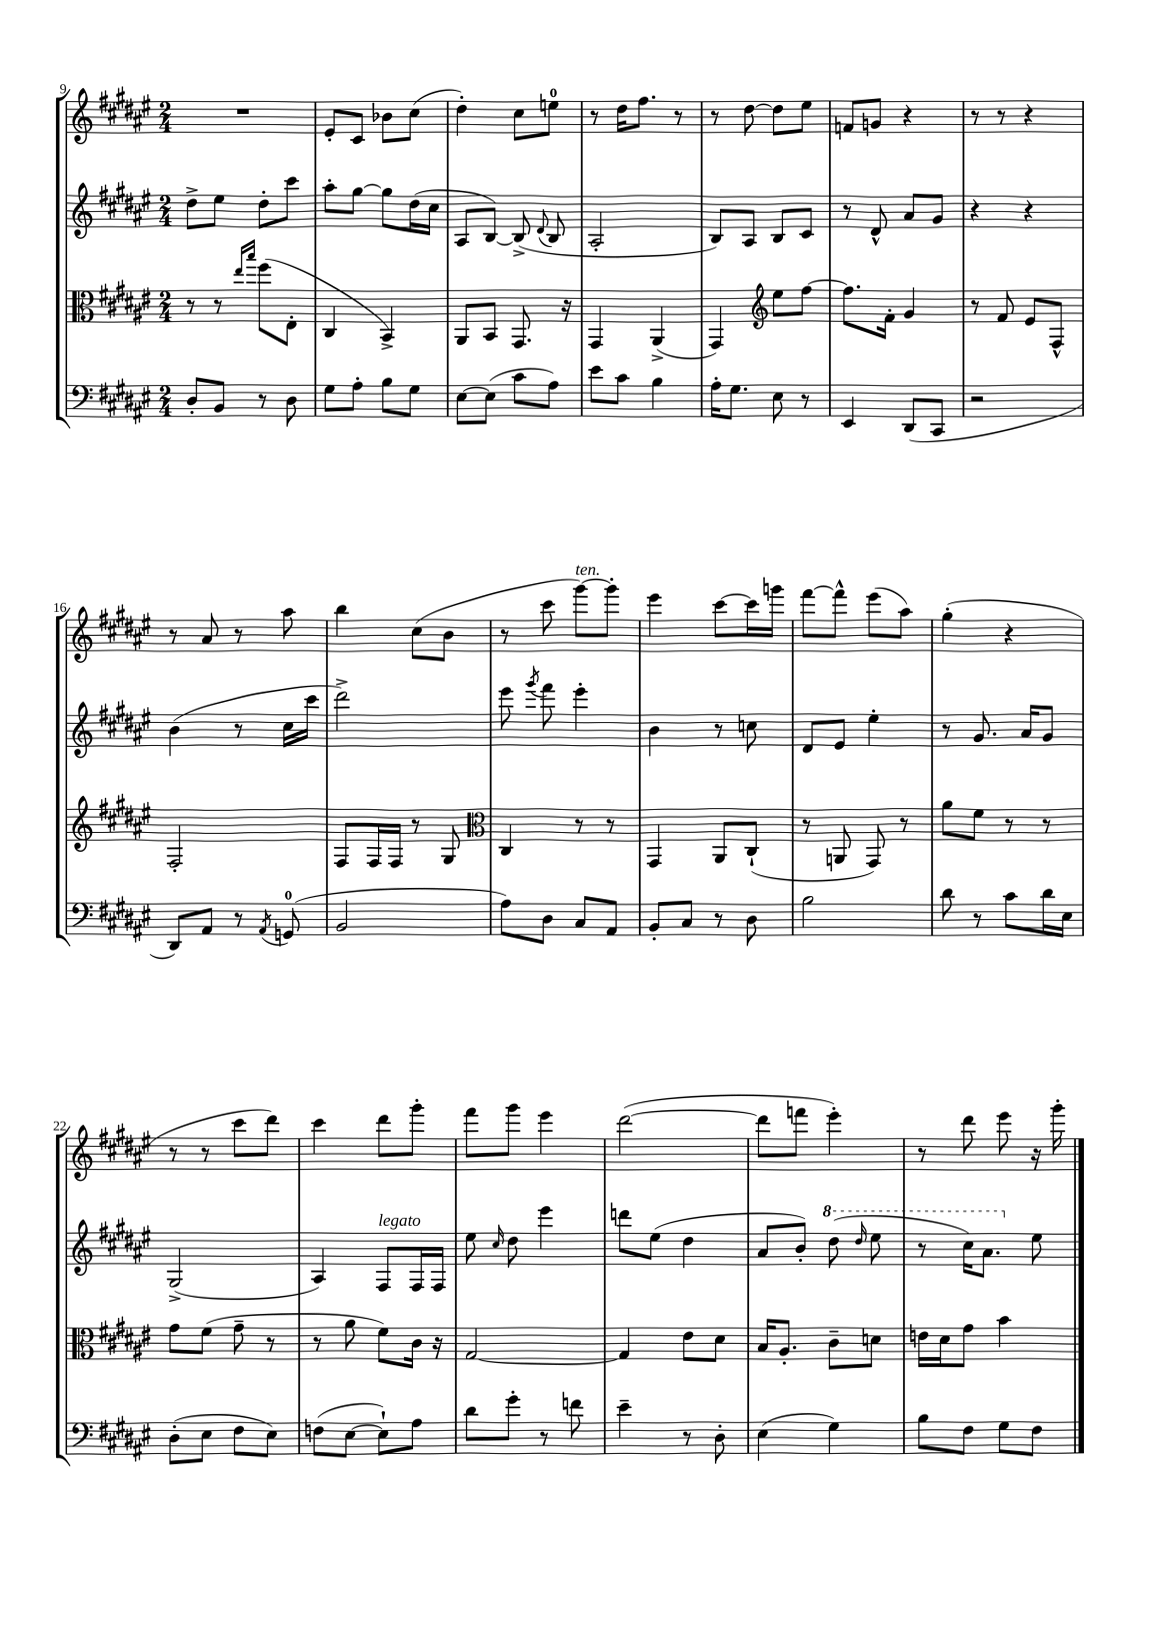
<<
\new StaffGroup <<
\new Staff = "s0" {
    \clef treble \key fis \major \numericTimeSignature \time 2/4
    \autoBeamOff R2 |
    eis'8[-. cis'8] bes'8[ cis''8]( |
    dis''4-.) cis''8[ e''8]-0 |
    r8 dis''16[ fis''8.] r8 |
    r8 dis''8~ dis''8[ eis''8] |
    f'8[ g'8] r4 |
    r8 r8 r4 |
    r8 ais'8 r8 ais''8 |
    b''4 cis''8[( b'8] |
    r8 cis'''8 gis'''8[~^\markup { \italic "ten." }) gis'''8]-. |
    eis'''4 cis'''8[~ cis'''16 g'''16] |
    fis'''8[~ fis'''8]-^ eis'''8[( ais''8]) |
    gis''4-.( r4 |
    r8 r8 cis'''8[ dis'''8]) |
    cis'''4 dis'''8[ gis'''8]-. |
    fis'''8[ gis'''8] eis'''4 |
    dis'''2~( |
    dis'''8[ f'''8] eis'''4-.) |
    r8 dis'''8 eis'''8 r16 gis'''16-. \bar "|." |
}
\new Staff = "s1" {
    \clef treble \key fis \major \numericTimeSignature \time 2/4
    \autoBeamOff dis''8[-> eis''8] dis''8[-. cis'''8] |
    ais''8[-. gis''8]~ gis''8[ dis''16( cis''16] |
    ais8[ b8]~) b8->( \appoggiatura { dis'8 } b8 |
    ais2-. |
    b8[) ais8] b8[ cis'8] |
    r8 dis'8-^ ais'8[ gis'8] |
    r4 r4 |
    b'4( r8 cis''16[ cis'''16] |
    dis'''2->) |
    eis'''8 \acciaccatura { gis'''8 } fis'''8 eis'''4-. |
    b'4 r8 c''8 |
    dis'8[ eis'8] eis''4-. |
    r8 gis'8. ais'16[ gis'8] |
    gis2->( |
    ais4) fis8[^\markup { \italic "legato" } fis16 fis16] |
    eis''8 \grace { cis''16 } dis''8 eis'''4 |
    d'''8[ eis''8]( dis''4 |
    ais'8[ b'8]-.) \ottava #1 dis'''8( \grace { dis'''16 } eis'''8 |
    r8 cis'''16[) ais''8.] \ottava #0 eis''8 \bar "|." |
}
\new Staff = "s2" {
    \clef alto \key fis \major \numericTimeSignature \time 2/4
    \autoBeamOff r8 r8 \grace { eis''16[ b''16] } fis''8[( eis8]-. |
    cis4 b,4->) |
    ais,8[ b,8] gis,8. r16 |
    gis,4 ais,4->( |
    gis,4) \clef treble eis''8[ fis''8]~ |
    fis''8.[ fis'16]-. gis'4 |
    r8 fis'8 eis'8[ fis8]-^ |
    fis2-. |
    fis8[ fis16 fis16] r8 gis8 |
    \clef alto cis4 r8 r8 |
    gis,4 ais,8[ cis8]-!( |
    r8 a,8 gis,8) r8 |
    ais'8[ fis'8] r8 r8 |
    gis'8[ fis'8]( gis'8-- r8 |
    r8 ais'8 fis'8[) cis'16] r16 |
    gis2~ |
    gis4 eis'8[ dis'8] |
    b16[ ais8.]-. cis'8[-- d'8] |
    e'16[ dis'16 gis'8] b'4 \bar "|." |
}
\new Staff = "s3" {
    \clef bass \key fis \major \numericTimeSignature \time 2/4
    \autoBeamOff dis8[-. b,8] r8 dis8 |
    gis8[ ais8]-. b8[ gis8] |
    eis8[~ eis8]( cis'8[ ais8]) |
    eis'8[ cis'8] b4 |
    ais16[-. gis8.] eis8 r8 |
    eis,4 dis,8[( cis,8] |
    r2 |
    dis,8[) ais,8] r8 \acciaccatura { ais,8 } g,8-0( |
    b,2 |
    ais8[) dis8] cis8[ ais,8] |
    b,8[-. cis8] r8 dis8 |
    b2 |
    dis'8 r8 cis'8[ dis'16 eis16] |
    dis8[-.( eis8] fis8[ eis8]) |
    f8[( eis8]~ eis8[-!) ais8] |
    dis'8[ gis'8]-. r8 f'8 |
    eis'4-- r8 dis8-. |
    eis4( gis4) |
    b8[ fis8] gis8[ fis8] \bar "|." |
}
>>
>>
\layout { \context { \Score currentBarNumber = #9 } }
